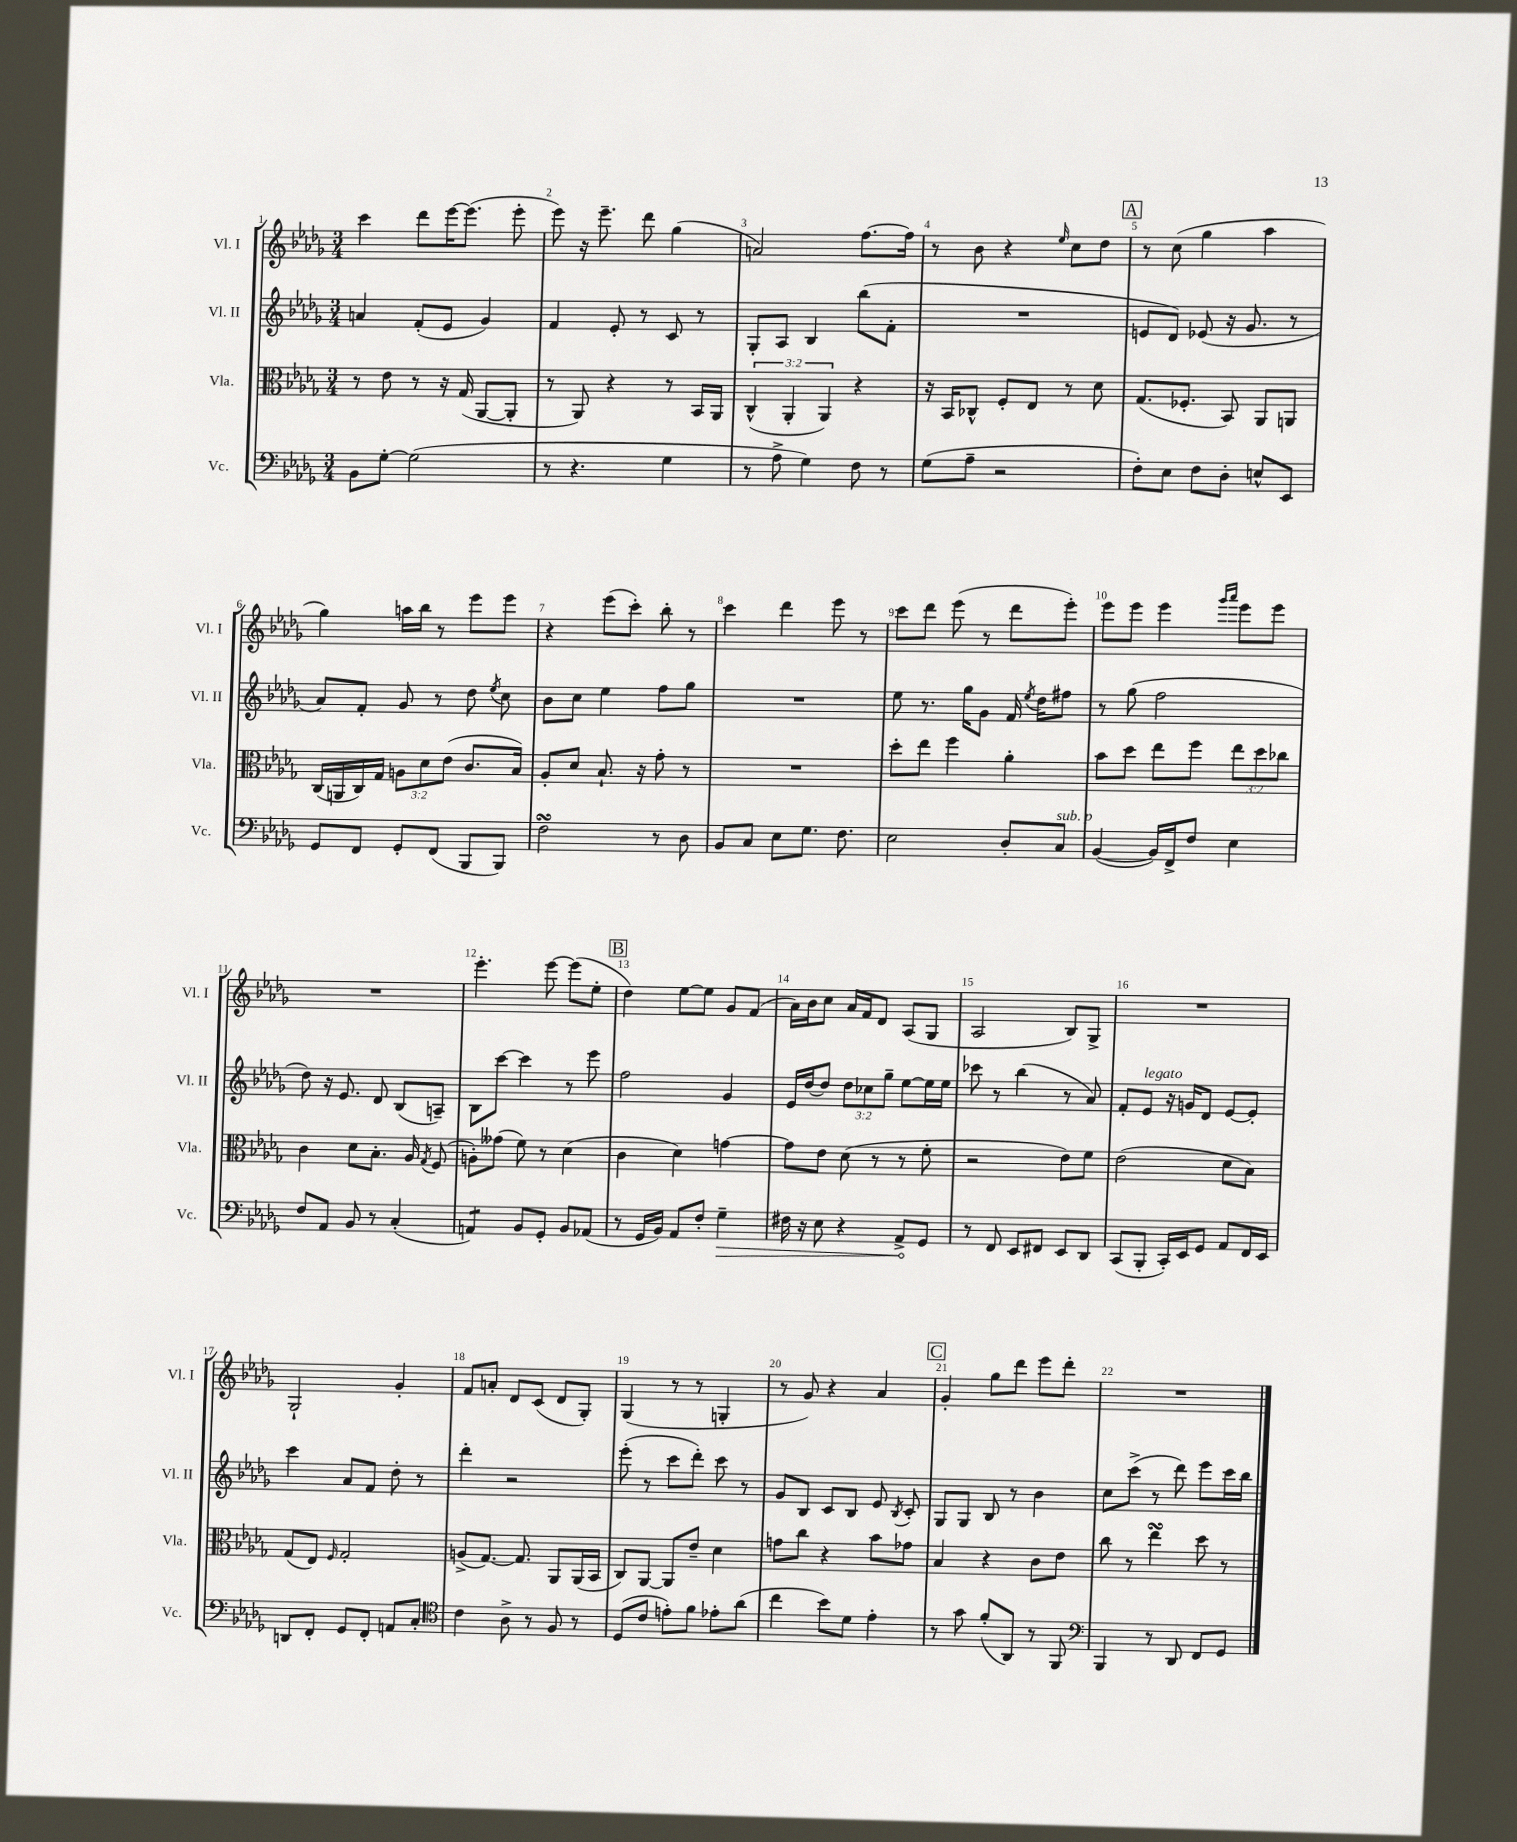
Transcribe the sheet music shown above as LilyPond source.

<<
\new StaffGroup <<
\new Staff = "s0" \with { instrumentName = "Vl. I" shortInstrumentName = "Vl. I" } {
    \clef treble \key des \major \numericTimeSignature \time 3/4
    \autoBeamOff c'''4 des'''8[ ees'''16~ ees'''8.]( ees'''8-. |
    ees'''8) r16 ees'''8.-- des'''8 ges''4( |
    a'2) f''8.[~ f''16] |
    r8 bes'8 r4 \grace { ees''16 } c''8[ des''8] |
    \mark \markup { \box "A" } r8 c''8( ges''4 aes''4 |
    ges''4) a''16[ bes''16] r8 ees'''8[ ees'''8] |
    r4 ees'''8[( c'''8]-.) bes''8-. r8 |
    c'''4 des'''4 ees'''8 r8 |
    c'''8[ des'''8] ees'''8( r8 des'''8[ ees'''8]-.) |
    ees'''8[ ees'''8] ees'''4 \grace { ges'''16[ aes'''16] } ees'''8[ ees'''8] |
    R2. |
    ees'''4.-. ees'''8~ ees'''8[( ees''8]-. |
    \mark \markup { \box "B" } des''4) ees''8[~ ees''8] ges'8[ f'8]( |
    aes'16[) bes'16 c''8] aes'16[ f'16 des'8] aes8[( ges8] |
    aes2 bes8[) ges8]-> |
    R2. |
    ges2-! ges'4-. |
    f'8[ a'8]-. des'8[ c'8]( des'8[ ges8]-.) |
    ges4( r8 r8 g4-. |
    r8 ges'8) r4 aes'4 |
    \mark \markup { \box "C" } ges'4-. ges''8[ des'''8] ees'''8[ des'''8]-. |
    R2. \bar "|." |
}
\new Staff = "s1" \with { instrumentName = "Vl. II" shortInstrumentName = "Vl. II" } {
    \clef treble \key des \major \numericTimeSignature \time 3/4 \override Staff.TupletNumber.text = #tuplet-number::calc-fraction-text
    \autoBeamOff a'4 f'8[-.( ees'8] ges'4) |
    f'4 ees'8-. r8 c'8 r8 |
    ges8[-. aes8] bes4 bes''8[( f'8]-. |
    R2. |
    \mark \markup { \box "A" } e'8[ des'8]) ees'8( r16 ges'8. r8 |
    aes'8[) f'8]-. ges'8 r8 des''8 \acciaccatura { ees''8 } c''8 |
    bes'8[ c''8] ees''4 f''8[ ges''8] |
    R2. |
    ees''8 r8. ges''16[ ges'8] f'16 \acciaccatura { ees''8 } des''16[ fis''8] |
    r8 ges''8( f''2 |
    des''8) r16 ees'8. des'8 bes8[( a8]--) |
    bes8[ c'''8]~ c'''4 r8 ees'''8 |
    \mark \markup { \box "B" } f''2 ges'4 |
    ees'16[ des''16~ des''8] \tuplet 3/2 { des''8[ ces''8 ges''8]-- } ees''8[~ ees''16 ees''16] |
    ces'''8 r8 bes''4( r8 aes'8) |
    f'8[-. ees'8]^\markup { \italic "legato" } r16 g'16[ des'8] ees'8[~ ees'8]-. |
    c'''4 aes'8[ f'8] des''8-. r8 |
    des'''4-. r2 |
    ees'''8-.( r8 c'''8[ des'''8]-.) c'''8 r8 |
    ges'8[ bes8] c'8[ bes8] ees'8 \acciaccatura { bes8 } c'8-. |
    \mark \markup { \box "C" } ges8[ ges8] bes8 r8 bes'4 |
    c''8[ c'''8]->( r8 des'''8) ees'''8[ c'''16 bes''16] \bar "|." |
}
\new Staff = "s2" \with { instrumentName = "Vla." shortInstrumentName = "Vla." } {
    \clef alto \key des \major \numericTimeSignature \time 3/4 \override Staff.TupletNumber.text = #tuplet-number::calc-fraction-text
    \autoBeamOff r8 ees'8 r8 r16 ges16( aes,8[~ aes,8]-. |
    r8 aes,8) r4 r8 bes,16[ aes,16] |
    \tuplet 3/2 { c4-^( aes,4-. aes,4) } r4 |
    r16 bes,16[ ces8]-^ f8[-. ees8] r8 des'8 |
    \mark \markup { \box "A" } ges8.[( fes8.]-. bes,8) aes,8[ a,8] |
    c16[( a,16 c16) ges16] \tuplet 3/2 { a8[ des'8 ees'8]( } c'8.[ bes16]) |
    aes8[-. des'8] bes8.-! r16 ges'8-. r8 |
    R2. |
    des''8[-. ees''8] f''4 aes'4-. |
    bes'8[ des''8] ees''8[ f''8] \tuplet 3/2 { ees''8[ des''8 ces''8] } |
    c'4 des'8[ bes8.]-. aes16 \acciaccatura { ges8 } f8( |
    a8[-.) geses'8]( f'8) r8 des'4( |
    \mark \markup { \box "B" } c'4 des'4) g'4~ |
    g'8[ ees'8] des'8( r8 r8 f'8-. |
    r2 ees'8[) f'8] |
    ees'2( des'8[ bes8]) |
    ges8[( ees8]) \grace { f16 } ges2-. |
    a8[->( ges8.]~) ges8. aes,8[ aes,16( bes,16] |
    c8[) aes,8]~ aes,8[ ees'8]-- des'4 |
    g'8[ c''8] r4 bes'8[ ges'8] |
    \mark \markup { \box "C" } bes4 r4 c'8[ ees'8] |
    c''8 r8 ees''4\turn des''8 r8 \bar "|." |
}
\new Staff = "s3" \with { instrumentName = "Vc." shortInstrumentName = "Vc." } {
    \clef bass \key des \major \numericTimeSignature \time 3/4
    \autoBeamOff bes,8[ ges8]~-. ges2( |
    r8 r4. ges4 |
    r8 aes8-> ges4) f8 r8 |
    ges8[( aes8]-- r2 |
    \mark \markup { \box "A" } f8[-.) ees8] f8[ des8]-. e8[-^ ees,8] |
    ges,8[ f,8] ges,8[-. f,8]( bes,,8[ bes,,8]) |
    f2\turn r8 des8 |
    bes,8[ c8] ees8[ ges8.] f8. |
    ees2 des8[-. c8]^\markup { \italic "sub. p" } |
    bes,4~( bes,16[) f,16-> f8] ees4 |
    f8[ aes,8] bes,8 r8 c4-.( |
    a,4:8) bes,8[ ges,8]-. bes,8[ aes,8]( |
    \mark \markup { \box "B" } r8 ges,16[ bes,16]) aes,8[ f8]-. \once \override Hairpin.circled-tip = ##t ges4--\> |
    fis16 r16 ees8 r4 aes,8[->\! ges,8] |
    r8 f,8 ees,8[ fis,8] ees,8[ des,8] |
    c,8[( bes,,8]-. c,16[-.) ees,16 ges,8] aes,8[ f,16 ees,16] |
    d,8[ f,8]-. ges,8[ f,8]-. a,8[ c8]-. |
    \clef tenor c'4 aes8-> r8 f8 r8 |
    des8[( c'8] e'8[-.) f'8] ees'8[-. aes'8]( |
    c''4 bes'8[) des'8] ees'4-. |
    \mark \markup { \box "C" } r8 ges'8 f'8[-.( aes,8]) r8 f,8 |
    \clef bass bes,,4 r8 des,8 f,8[ ges,8] \bar "|." |
}
>>
>>
\layout { \context { \Score \override BarNumber.break-visibility = ##(#f #t #t) barNumberVisibility = #all-bar-numbers-visible } }
